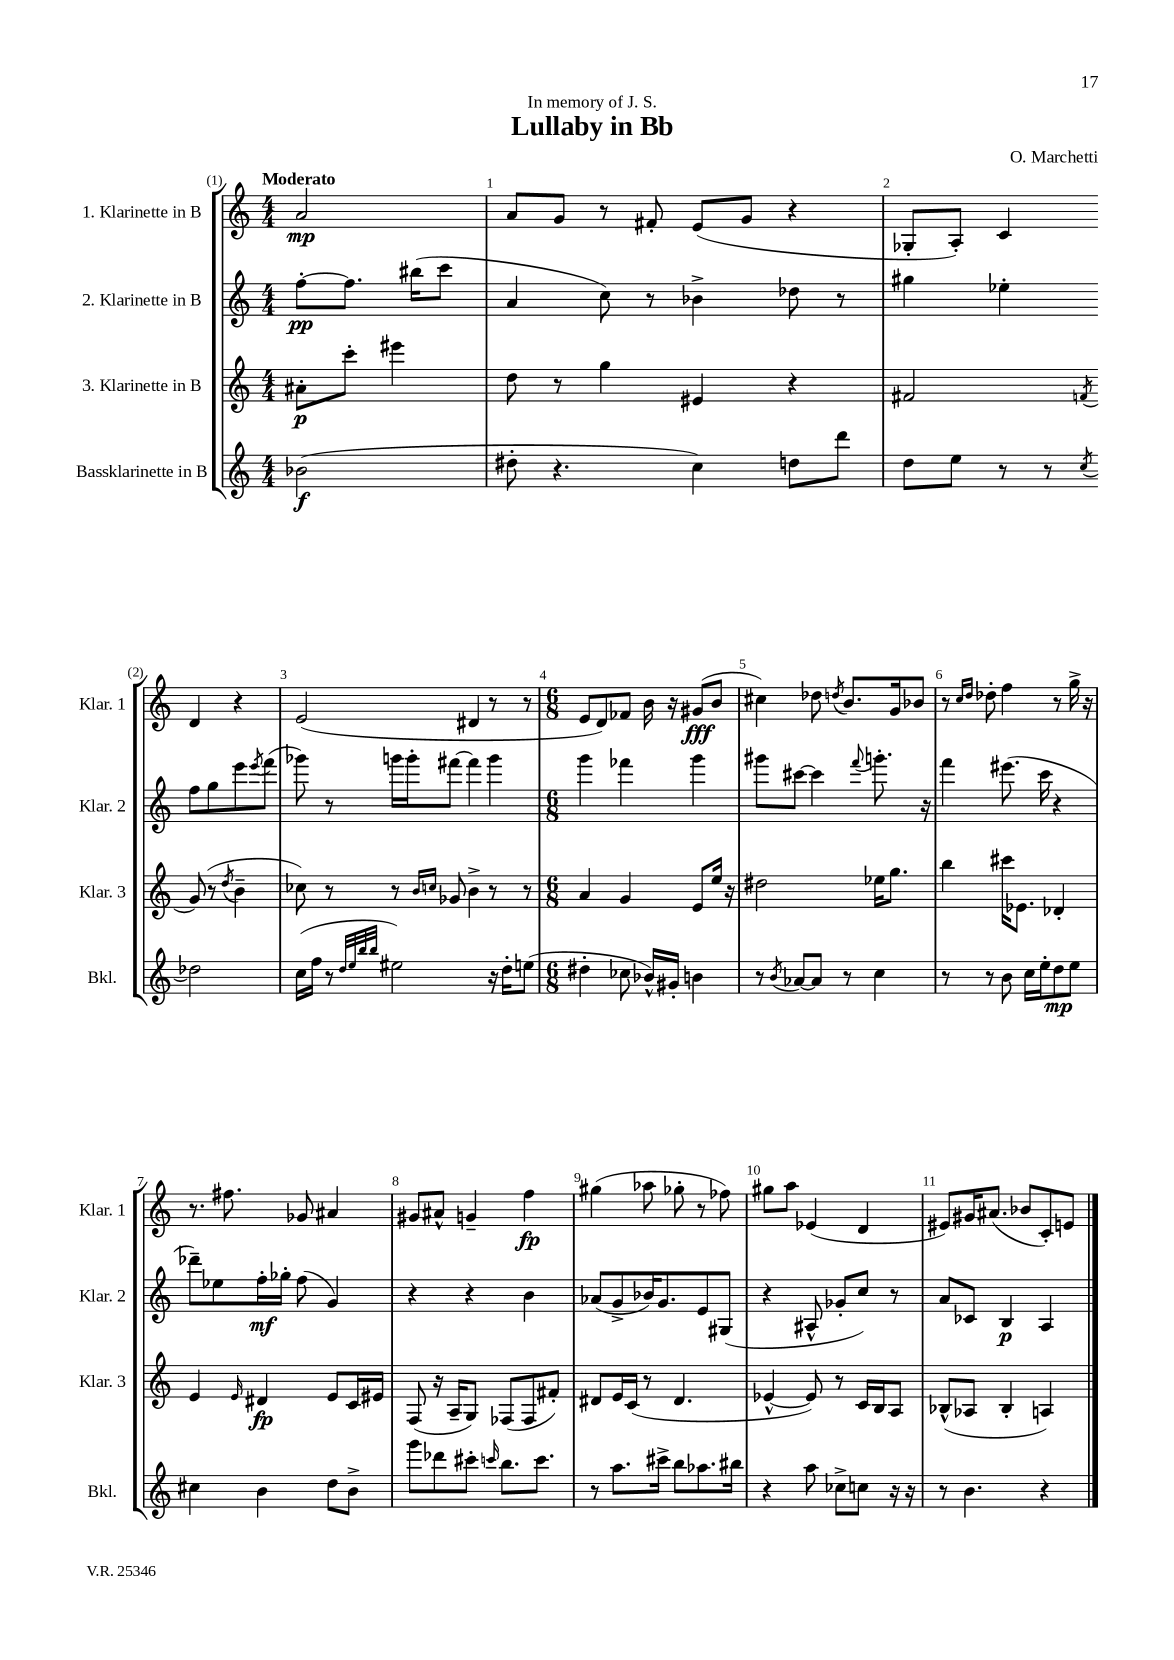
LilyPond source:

\header { title = "Lullaby in Bb" composer = "O. Marchetti" dedication = "In memory of J. S." }
<<
\new StaffGroup <<
\new Staff = "s0" \with { instrumentName = "1. Klarinette in B" shortInstrumentName = "Klar. 1" } {
    \clef treble \key c \major \numericTimeSignature \time 4/4 \partial 2 \tempo "Moderato"
    a'2\mp |
    a'8 g'8 r8 fis'8-. e'8( g'8 r4 |
    ges8-. a8-.) c'4 d'4 r4 |
    e'2( dis'4 r8 r8 |
    \numericTimeSignature \time 6/8 e'8 d'8) fes'8 b'16 r16 gis'8\fff( b'8 |
    cis''4) des''8 \acciaccatura { d''8 } b'8. g'16 bes'8 |
    r8 \grace { c''16 d''16 } des''8-. f''4 r8 g''16-> r16 |
    r8. fis''8. ges'8 ais'4 |
    gis'8 ais'8-^ g'4-- f''4\fp |
    gis''4( aes''8 ges''8-. r8 fes''8) |
    gis''8 a''8 ees'4( d'4 |
    eis'8) gis'16 ais'8.( bes'8 c'8-.) e'8 \bar "|." |
}
\new Staff = "s1" \with { instrumentName = "2. Klarinette in B" shortInstrumentName = "Klar. 2" } {
    \clef treble \key c \major \numericTimeSignature \time 4/4 \partial 2
    f''8~-.\pp f''8. bis''16( c'''8 |
    a'4 c''8) r8 bes'4-> des''8 r8 |
    gis''4 ees''4-. f''8 gis''8 e'''8 \acciaccatura { e'''8 } f'''8( |
    ges'''8) r8 g'''16 g'''16-. fis'''8~ fis'''4 g'''4 |
    \numericTimeSignature \time 6/8 g'''4 fes'''4 g'''4 |
    gis'''8 cis'''8~ cis'''4 \appoggiatura { f'''8 } g'''8.-. r16 |
    f'''4 eis'''8.( c'''16 r4 |
    des'''8--) ees''8 f''16-.\mf ges''16-. f''8( g'4) |
    r4 r4 b'4 |
    aes'8( g'8-> bes'16) g'8. e'8 gis8( |
    r4 ais8-^ ges'8-. c''8) r8 |
    a'8 ces'8 b4\p a4 \bar "|." |
}
\new Staff = "s2" \with { instrumentName = "3. Klarinette in B" shortInstrumentName = "Klar. 3" } {
    \clef treble \key c \major \numericTimeSignature \time 4/4 \partial 2
    ais'8-.\p c'''8-. eis'''4 |
    d''8 r8 g''4 eis'4 r4 |
    fis'2 \acciaccatura { f'8 } g'8( r8 \acciaccatura { d''8 } b'4-- |
    ces''8) r8 r8 \grace { b'16 c''16 } ges'8 b'4-> r8 r8 |
    \numericTimeSignature \time 6/8 a'4 g'4 e'8 e''16 r16 |
    dis''2 ees''16 g''8. |
    b''4 cis'''16 ees'8. des'4-. |
    e'4 \grace { e'16 } dis'4\fp e'8 c'16 eis'16 |
    f8( r16 a16-- g8) fes8( fes8 fis'8-.) |
    dis'8 e'16 c'16( r8 dis'4. |
    ees'4~-^ ees'8) r8 c'16 b16 a8 |
    bes8-^( aes8 bes4-. a4) \bar "|." |
}
\new Staff = "s3" \with { instrumentName = "Bassklarinette in B" shortInstrumentName = "Bkl." } {
    \clef treble \key c \major \numericTimeSignature \time 4/4 \partial 2
    bes'2\f( |
    dis''8-. r4. c''4) d''8 d'''8 |
    d''8 e''8 r8 r8 \acciaccatura { c''8 } des''2 |
    c''16( f''16 r8 \grace { d''32 e''32 b''32 b''32 } eis''2) r16 d''16-. e''8( |
    \numericTimeSignature \time 6/8 dis''4-. ces''8 bes'16-^) gis'16-. b'4 |
    r8 \acciaccatura { b'8 } aes'8~ aes'8 r8 c''4 |
    r8 r8 b'8 c''16 e''16-. d''8\mp e''8 |
    cis''4 b'4 d''8 b'8-> |
    g'''8 des'''8 cis'''8-. \grace { c'''16 } b''8. c'''8. |
    r8 a''8. cis'''16-> b''8 aes''8. bis''16 |
    r4 a''8 ces''8-> c''8 r16 r16 |
    r8 b'4. r4 \bar "|." |
}
>>
>>
\layout { \context { \Score \override BarNumber.break-visibility = ##(#f #t #t) barNumberVisibility = #all-bar-numbers-visible } }
